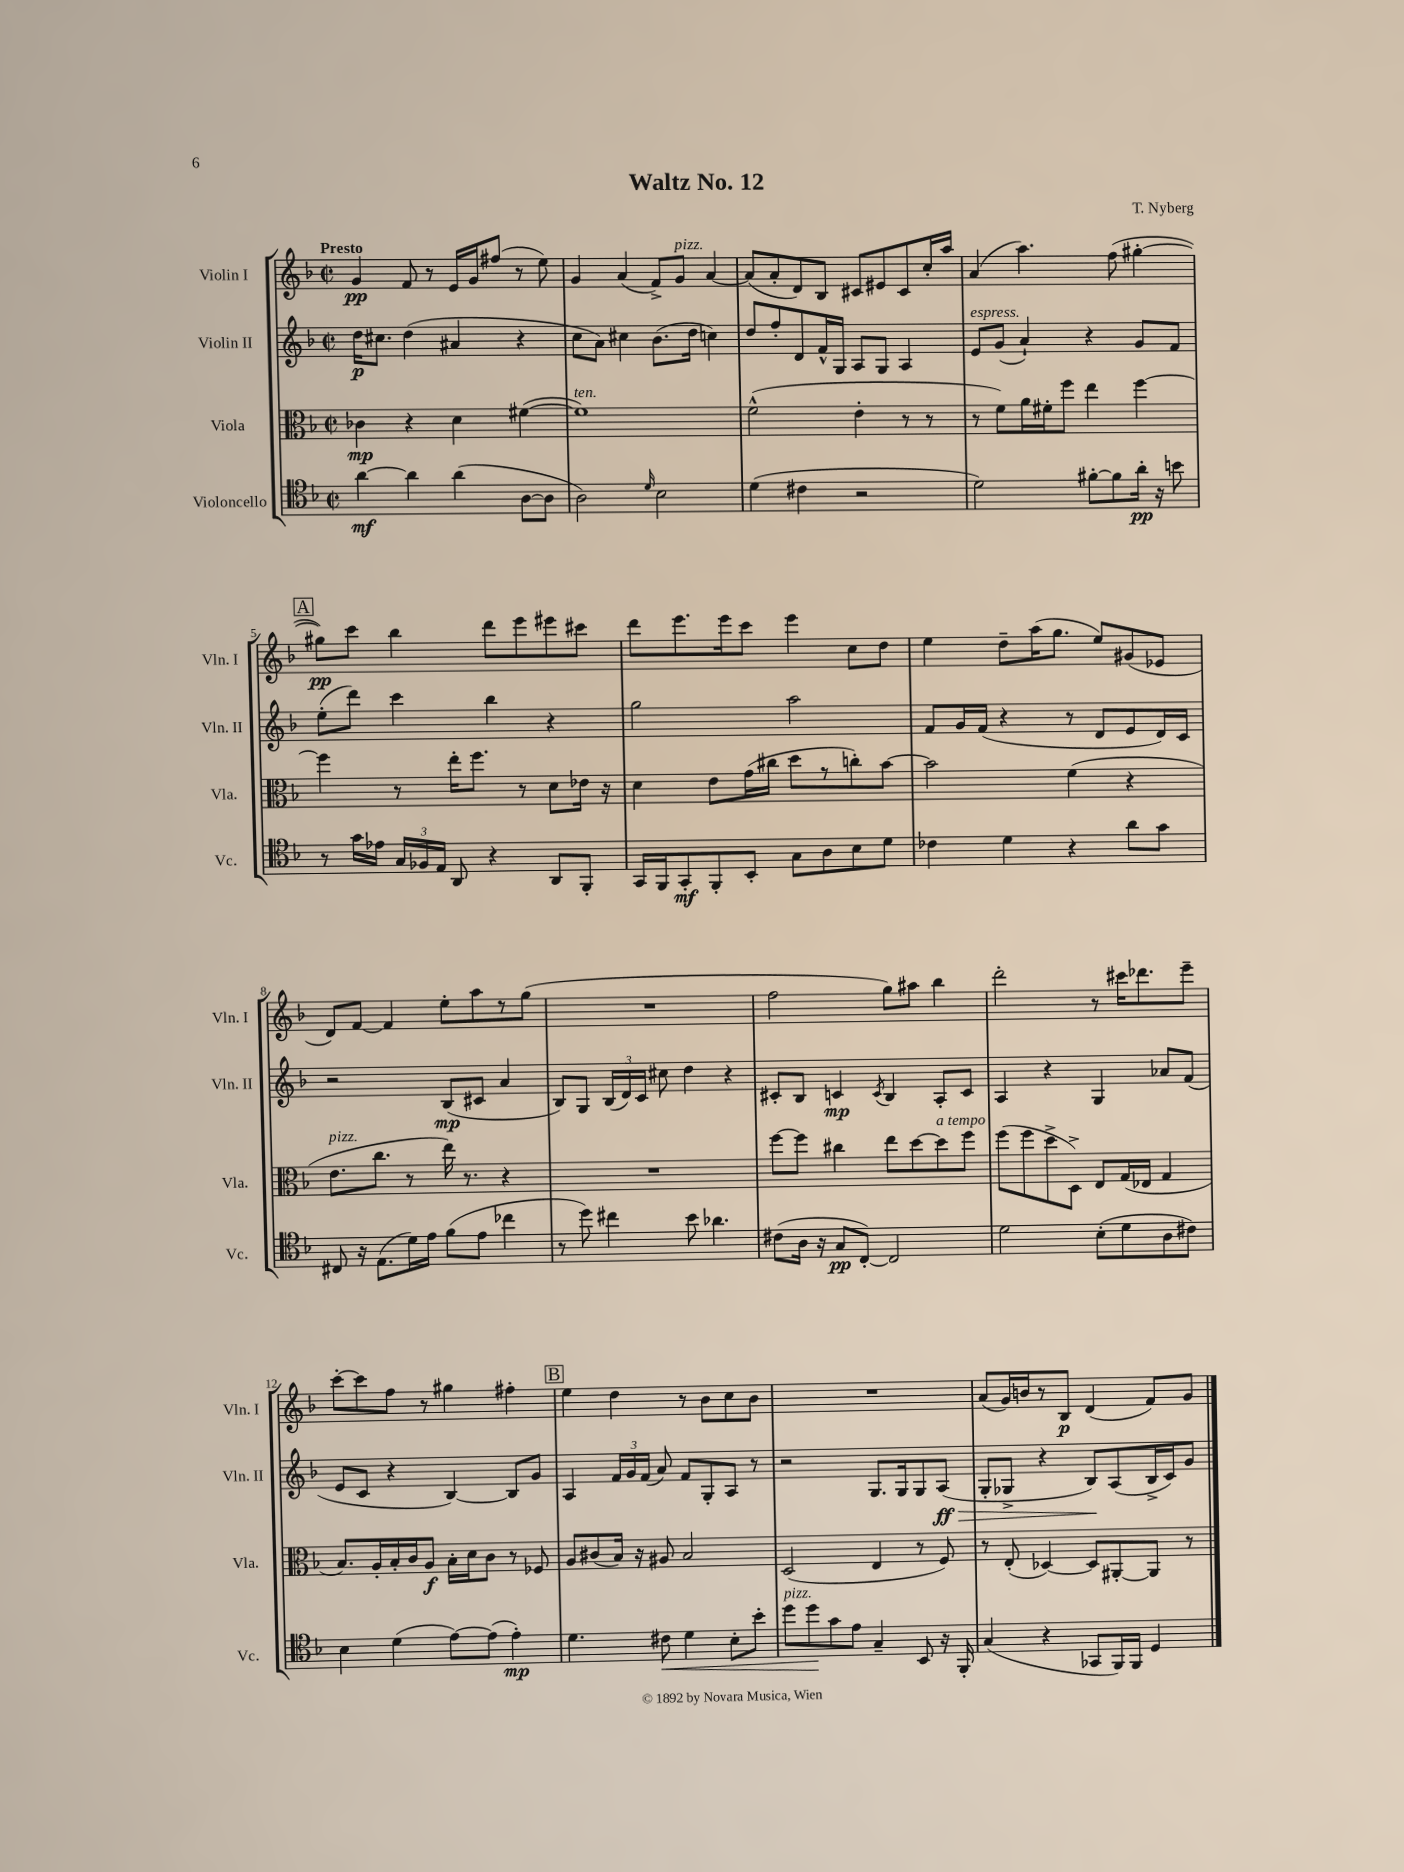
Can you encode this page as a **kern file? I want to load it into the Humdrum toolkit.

**kern	**dynam	**kern	**dynam	**kern	**dynam	**kern	**dynam
*part4	*part4	*part3	*part3	*part2	*part2	*part1	*part1
*staff4	*staff4	*staff3	*staff3	*staff2	*staff2	*staff1	*staff1
*I"Violoncello	*	*I"Viola	*	*I"Violin II	*	*I"Violin I	*
*I'Vc.	*	*I'Vla.	*	*I'Vln. II	*	*I'Vln. I	*
*clefC4	*	*clefC3	*	*clefG2	*	*clefG2	*
*k[b-]	*	*k[b-]	*	*k[b-]	*	*k[b-]	*
*M2/2	*	*M2/2	*	*M2/2	*	*M2/2	*
*met(c|)	*	*met(c|)	*	*met(c|)	*	*met(c|)	*
=1	=1	=1	=1	=1	=1	=1	=1
!	!	!	!	!	!	!LO:TX:a:B:t=Presto	!
[4a\	mf	4c-X\	mp	16dd\KL	p	4g/	pp
.	.	.	.	8.cc#X\J	.	.	.
4a\]	.	4r	.	(4dd\	.	8f/	.
.	.	.	.	.	.	8r	.
(4a\	.	4d\	.	4a#X/	.	16e/LL	.
.	.	.	.	.	.	16g/J	.
.	.	.	.	.	.	(8ff#X/J	.
[8A\L	.	([4f#X\	.	4r	.	8r	.
8A\J]	.	.	.	.	.	8ee\)	.
=2	=2	=2	=2	=2	=2	=2	=2
!	!	!LO:TX:a:i:t=ten.	!	!	!	!	!
2A\)	.	1f#])	.	8cc\L	.	4g/	.
.	.	.	.	8a\J)	.	.	.
.	.	.	.	4cc#X\	.	(4a/	.
16qqd/	.	.	.	.	.	.	.
2B-\	.	.	.	(8.b-\L	.	8f^/L)	.
!	!	!	!	!	!	!LO:TX:a:i:t=pizz.	!
.	.	.	.	.	.	8g/J	.
.	.	.	.	16dd\Jk	.	.	.
.	.	.	.	4ccn\)	.	[4a/	.
=3	=3	=3	=3	=3	=3	=3	=3
(4d\	.	(2f^^\	.	8dd/L	.	(8a/L]	.
.	.	.	.	8ff'/	.	8a'/	.
4c#X\	.	.	.	8d/	.	8d/)	.
.	.	.	.	16f^^/L	.	8B-/J	.
.	.	.	.	16G/JJ	.	.	.
2r	.	4e'\	.	8A/L	.	8c#X/L	.
.	.	.	.	8G/J	.	8e#X/	.
.	.	8r	.	4A/	.	8c#/	.
.	.	8r	.	.	.	16cc'/L	.
.	.	.	.	.	.	16aa/JJ	.
=4	=4	=4	=4	=4	=4	=4	=4
!	!	!	!	!LO:TX:a:i:t=espress.	!	!	!
2d\)	.	8r	.	8e/L	.	(4a/	.
.	.	8f\L)	.	(8g/J	.	.	.
.	.	16a\L	.	4a`/)	.	4.aa\)	.
.	.	16f#X'\J	.	.	.	.	.
.	.	8ff\J	.	.	.	.	.
[8f#X'\L	.	4ee\	.	4r	.	.	.
8f#\]	.	.	.	.	.	(8ff\	.
16a'\Jk	pp	[4ff\	.	8g/L	.	[4gg#X'\	.
16r	.	.	.	.	.	.	.
8bn\	.	.	.	8f/J	.	.	.
!!LO:LB:g=z
!!LO:REH:place=s1:t=A
=5	=5	=5	=5	=5	=5	=5	=5
8r	.	4ff\]	.	(8ee'\L	.	8gg#X\L])	pp
16g\LL	.	.	.	8ddd\J)	.	8ccc\J	.
16e-X\JJ	.	.	.	.	.	.	.
24G/LL	.	8r	.	4ccc\	.	4bb-\	.
24F-X/	.	.	.	.	.	.	.
24E/JJ	.	.	.	.	.	.	.
8AA/	.	16ee'\KL	.	.	.	.	.
.	.	8.ff\J	.	.	.	.	.
4r	.	.	.	4bb-\	.	8ddd\L	.
.	.	8r	.	.	.	8eee\	.
8AA/L	.	8d\L	.	4r	.	8eee#X\	.
8FF'/J	.	16e-X\Jk	.	.	.	8ccc#X\J	.
.	.	16r	.	.	.	.	.
=6	=6	=6	=6	=6	=6	=6	=6
16GG/LL	.	4d\	.	2gg\	.	8ddd\L	.
16FF/J	.	.	.	.	.	.	.
8GG'/	mf	.	.	.	.	8.eee\	.
8FF'/	.	8e\L	.	.	.	.	.
.	.	.	.	.	.	16eee\k	.
8BB-'/J	.	(16g\L	.	.	.	8ccc\J	.
.	.	16cc#X\JJ	.	.	.	.	.
8G\L	.	8dd\L	.	2aa\	.	4eee\	.
8A\	.	8r	.	.	.	.	.
8B-\	.	8ccn'\)	.	.	.	8cc\L	.
8d\J	.	[8b-\J	.	.	.	8dd\J	.
=7	=7	=7	=7	=7	=7	=7	=7
4c-X\	.	2b-\]	.	8f/L	.	4ee\	.
.	.	.	.	16g/L	.	.	.
.	.	.	.	(16f/JJ	.	.	.
4d\	.	.	.	4r	.	8dd~\L	.
.	.	.	.	.	.	(16aa\K	.
.	.	.	.	.	.	8.gg\J	.
4r	.	(4f\	.	8r	.	.	.
.	.	.	.	8d/L	.	8ee/L)	.
8a\L	.	4r	.	8e/	.	(8g#X/	.
8g\J	.	.	.	16d/L)	.	8e-X/J	.
.	.	.	.	16c/JJ	.	.	.
!!LO:LB:g=z
=8	=8	=8	=8	=8	=8	=8	=8
!	!	!LO:TX:a:i:t=pizz.	!	!	!	!	!
8C#X/	.	8.e\L	.	2r	.	8d/L)	.
16r	.	.	.	.	.	[8f/J	.
(8.E\L	.	8.cc\J	.	.	.	.	.
.	.	.	.	.	.	4f/]	.
16d\L)	.	8r	.	.	.	.	.
16e\JJ	.	.	.	.	.	.	.
(8f\L	.	16ee\)	.	(8B-/L	mp	8ee'\L	.
.	.	8.r	.	.	.	.	.
8e\J	.	.	.	8c#X/J	.	8aa\	.
4cc-X\	.	4r	.	4a/	.	8r	.
.	.	.	.	.	.	(8gg\J	.
=9	=9	=9	=9	=9	=9	=9	=9
8r	.	1r	.	8B-/L)	.	1r	.
8dd\)	.	.	.	8G/J	.	.	.
4cc#X\	.	.	.	(24B-/LL	.	.	.
.	.	.	.	24d/)	.	.	.
.	.	.	.	24c/JJ	.	.	.
.	.	.	.	8cc#X\	.	.	.
8b-\	.	.	.	4dd\	.	.	.
4.a-X\	.	.	.	.	.	.	.
.	.	.	.	4r	.	.	.
=10	=10	=10	=10	=10	=10	=10	=10
(8c#X\L	.	[8ff\L	.	8c#X'/L	.	2ff\	.
16A\Jk	.	8ff\J]	.	8B-/J	.	.	.
16r	.	.	.	.	.	.	.
8G/L	pp	4cc#X\	.	4cn/	mp	.	.
[8C'/J)	.	.	.	.	.	.	.
.	.	.	.	8qc/	.	.	.
2C/]	.	8ee\L	.	4B-/	.	8gg\L)	.
.	.	[8dd\	.	.	.	8aa#X\J	.
!	!	!LO:TX:a:i:t=a tempo	!	!	!	!	!
.	.	8dd\]	.	8A'/L	.	4bb-\	.
.	.	8ff\J	.	8c/J	.	.	.
=11	=11	=11	=11	=11	=11	=11	=11
2d\	.	(8ff\L	.	4A/	.	2ddd'\	.
.	.	8ff\	.	.	.	.	.
.	.	8dd^\	.	4r	.	.	.
.	.	8D^\J)	.	.	.	.	.
(8B-'\L	.	8E/L	.	4G/	.	8r	.
8d\	.	(16G/L	.	.	.	16ccc#X\KL	.
.	.	16E-X/JJ	.	.	.	8.ddd-X\	.
8A\	.	4G/	.	8a-X/L	.	.	.
8c#X\J)	.	.	.	(8f/J	.	8eee~\J	.
!!LO:LB:g=z
=12	=12	=12	=12	=12	=12	=12	=12
4B-\	.	8.B-/L)	.	8e/L	.	[8ccc'\L	.
.	.	.	.	8c/J	.	8ccc\]	.
.	.	16A'/L	.	.	.	.	.
(4d\	.	16B-'/	.	4r	.	8ff\J	.
.	.	16c/J	.	.	.	.	.
.	.	8A/J	f	.	.	8r	.
[8e\L)	.	16B-'\LL	.	[4B-/)	.	4gg#X\	.
.	.	16d\J	.	.	.	.	.
(8e\J]	.	8c\J	.	.	.	.	.
4e'\)	mp	8r	.	8B-/L]	.	4ff#X'\	.
.	.	8F-X/	.	8g/J	.	.	.
!!LO:REH:place=s1:t=B
=13	=13	=13	=13	=13	=13	=13	=13
4.d\	.	8A/L	.	4A/	.	4ee\	.
.	.	(8c#X/	.	.	.	.	.
.	.	16B-/Jk)	.	24f/LL	.	4dd\	.
.	.	.	.	24g/	.	.	.
.	.	16r	.	.	.	.	.
.	.	.	.	(24f/JJ	.	.	.
!	!LO:HP:b	!	!	!	!	!	!
8c#X\	<	8A#X/	.	8a/)	.	.	.
4d\	.	2B-/	.	8f/L	.	8r	.
.	.	.	.	8G'/	.	8b-\L	.
8B-'\L	.	.	.	8A/J	.	8cc\	.
8b-'\J	.	.	.	8r	.	8b-\J	.
=14	=14	=14	=14	=14	=14	=14	=14
!LO:TX:a:i:t=pizz.	!	!	!	!	!	!	!
8dd\L	.	(2D/	.	2r	.	1r	.
8dd\	.	.	.	.	.	.	.
8g\	[	.	.	.	.	.	.
8e\J	.	.	.	.	.	.	.
4G~/	.	4E/	.	8.G/L	.	.	.
.	.	.	.	16G/k	.	.	.
8BB-/	.	8r	.	8G/	.	.	.
!	!	!	!	!	!LO:HP:b	!	!
16r	.	8F/)	.	(8A/J	> ff	.	.
16FF'/	.	.	.	.	.	.	.
=15	=15	=15	=15	=15	=15	=15	=15
(4G/	.	8r	.	8G'/L	.	(8a/L	.
.	.	(8E'/	.	8G-X^/J	.	16g/L)	.
.	.	.	.	.	.	16bn/J	.
4r	.	[4D-X/)	.	4r	.	8r	.
.	.	.	.	.	.	8B-/J	p
8GG-X/L	.	8D-/L]	.	8B-/L)	.	(4d/	.
16FF/L)	.	[8AA#X'/	.	(8A/	]	.	.
16FF/JJ	.	.	.	.	.	.	.
4D/	.	8AA#/J]	.	16B-^/L	.	8f/L)	.
.	.	.	.	16c/J)	.	.	.
.	.	8r	.	8g/J	.	8g/J	.
==	==	==	==	==	==	==	==
*-	*-	*-	*-	*-	*-	*-	*-
